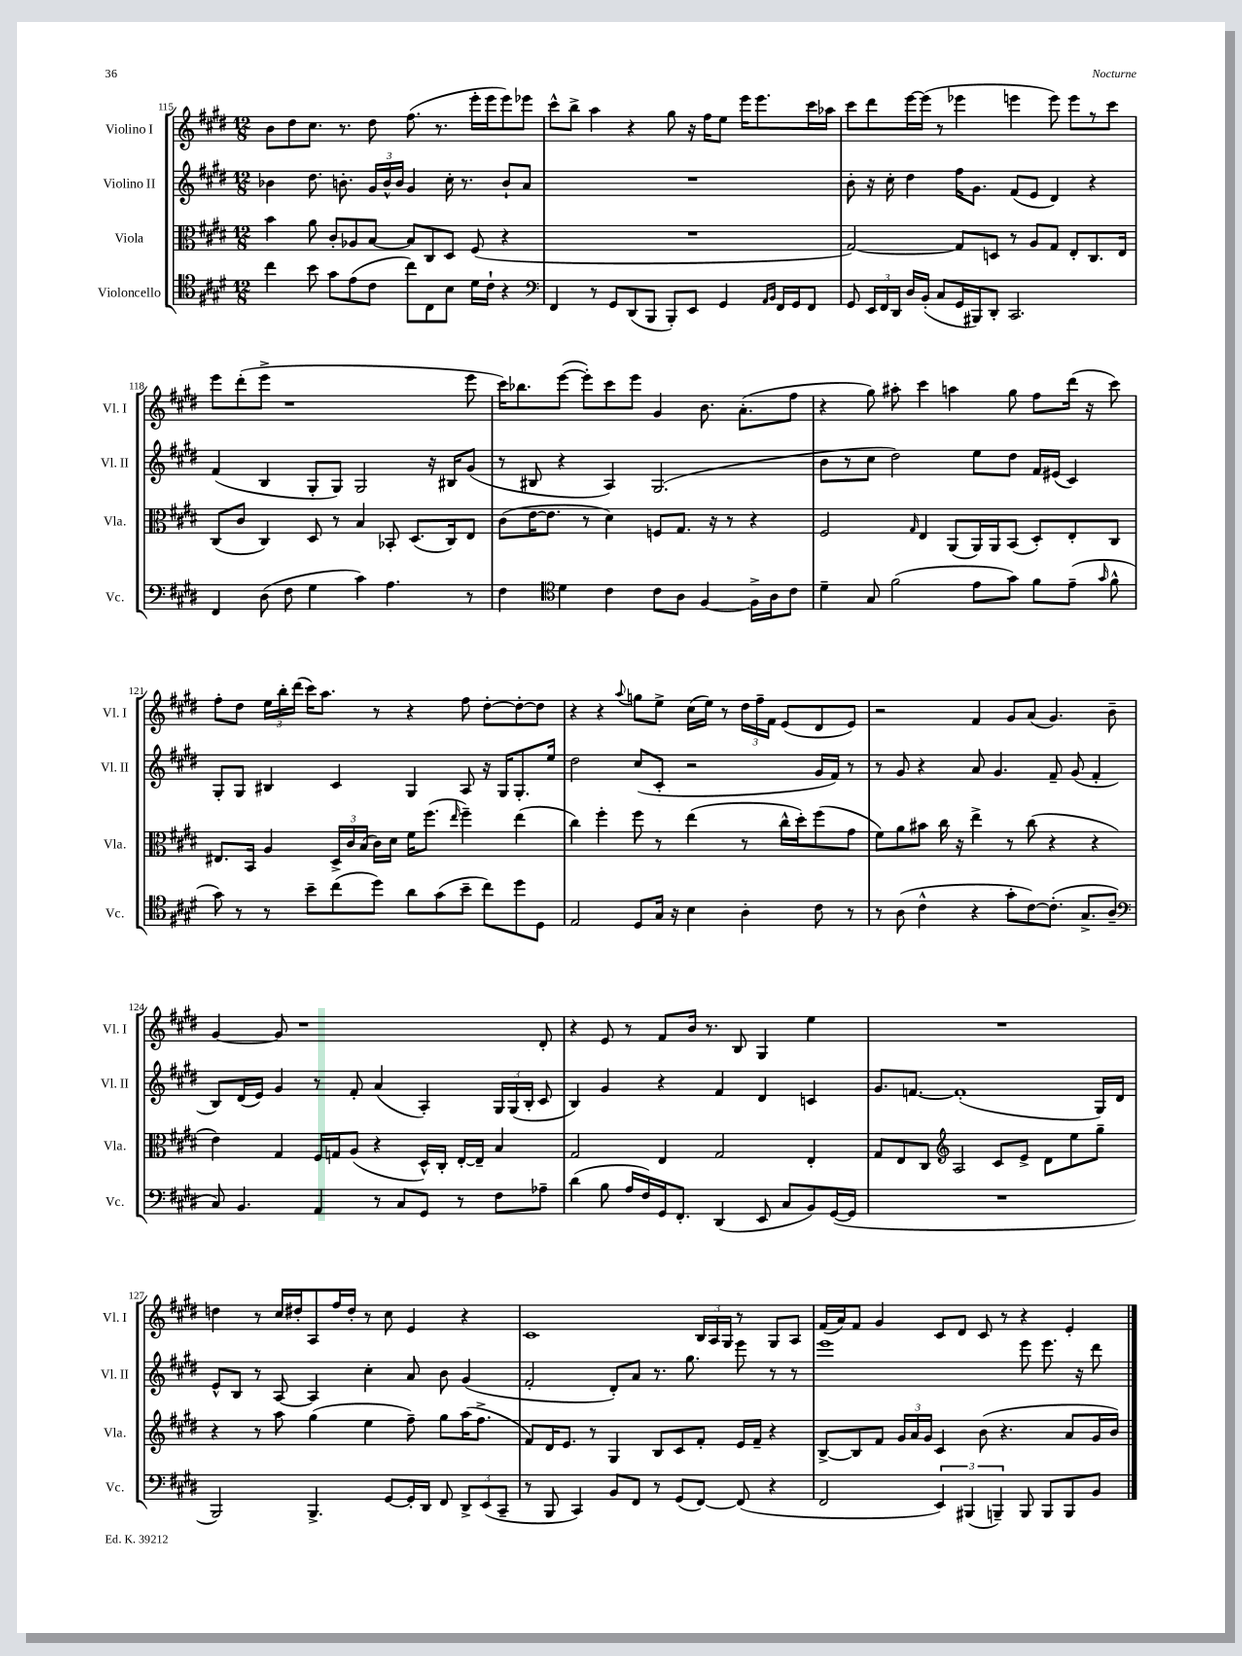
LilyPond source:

<<
\new StaffGroup <<
\new Staff = "s0" \with { instrumentName = "Violino I" shortInstrumentName = "Vl. I" } {
    \clef treble \key e \major \numericTimeSignature \time 12/8
    \autoBeamOff b'8[ dis''8 cis''8.] r8. dis''8 fis''8.( r8. e'''16[-. e'''16 e'''8) ees'''8] |
    cis'''8[-^ b''8]-> a''4 r4 gis''8 r16 fis''16[ e''8] e'''16[ e'''8. cis'''16 aes''16] |
    cis'''8[ dis'''8 e'''16~ e'''16]( r8 ees'''4 e'''4 e'''8) e'''8[ r8 cis'''8] |
    e'''8[ dis'''8-.( e'''8]-> r1 e'''8 |
    cis'''16[) bes''8. e'''8]~( e'''8[-.) cis'''8 e'''8] gis'4 b'8. a'8.[-.( fis''8] |
    r4 gis''8) ais''8-. cis'''4 a''4 gis''8 fis''8[ dis'''16]( r16 cis'''8) |
    fis''8[-. dis''8] \tuplet 3/2 { e''16[ b''16-. dis'''16]( } cis'''16[) a''8.] r8 r4 fis''8 dis''8[~-. dis''8~-. dis''8] |
    r4 r4 \appoggiatura { a''8 } g''8[ e''8]-> cis''16[( e''16]) r8 \tuplet 3/2 { dis''16[ fis''16-- fis'16] } e'8[( dis'8 e'8]) |
    r2 fis'4 gis'8[ a'8]( gis'4.) b'8-- |
    gis'4~ gis'8 r1 dis'8-. |
    r4 e'8 r8 fis'8[ b'16] r8. b8 gis4 e''4 |
    R1. |
    d''4 r8 cis''16[ dis''16-. a8 fis''16 dis''16]-. r8 cis''8 e'4 r4 |
    cis'1 \tuplet 3/2 { b16[ a16 gis16] } r8 gis8[ a8] |
    fis'16[( a'16) fis'8] gis'4 cis'8[ dis'8] cis'8 r8 r4 e'4-. \bar "|." |
}
\new Staff = "s1" \with { instrumentName = "Violino II" shortInstrumentName = "Vl. II" } {
    \clef treble \key e \major \numericTimeSignature \time 12/8
    \autoBeamOff bes'4 dis''8. b'8.-. \tuplet 3/2 { gis'16[ b'16-^ b'16] } gis'4 cis''16-. r8. b'8[-! a'8] |
    R1. |
    b'8-. r16 cis''16-. dis''4 fis''16[ gis'8.] fis'8[( e'8] dis'4) r4 |
    fis'4( b4 gis8[-. gis8]) gis2 r16 bis16[ gis'8]( |
    r8 bis8 r4 a4) gis2.( |
    b'8[ r8 cis''8] dis''2) e''8[ dis''8] fis'16[ eis'16]( cis'4) |
    gis8[-. gis8] bis4 cis'4 gis4 a8 r16 gis16[ gis8.-. e''16] |
    dis''2 cis''8[( cis'8]-. r2 gis'16[ fis'16]) r8 |
    r8 gis'8 r4 a'8 gis'4. fis'8-- gis'8( fis'4-. |
    b8[) dis'16( e'16]) gis'4 r8 fis'8-. a'4( a4-.) \tuplet 3/2 { gis16[ gis16( b16]-. } cis'8 |
    b4) gis'4 r4 fis'4 dis'4 c'4 |
    gis'8.[ f'8.]~ f'1-.( gis16[) dis'16] |
    e'8[-^ b8] r8 a8~ a4 cis''4-. a'8 b'8 gis'4( |
    fis'2-. dis'8[-.) a'8] r8. gis''8. e'''8 r8 r8 |
    e'''1 e'''8 e'''8. r16 dis'''8 \bar "|." |
}
\new Staff = "s2" \with { instrumentName = "Viola" shortInstrumentName = "Vla." } {
    \clef alto \key e \major \numericTimeSignature \time 12/8
    \autoBeamOff b'4 a'8 cis'8[-. aes8 b8]~ b8[ cis8 dis8] fis8( r4 |
    R1. |
    gis2~) gis8[ d8] r8 a8[ gis8] e8[-. cis8. e16] |
    cis8[( cis'8] cis4) dis8 r8 b4 bes,8-. dis8.[( cis16) e8] |
    cis'8[( e'16~ e'8.] r8 dis'4) f8[ gis8.] r16 r8 r4 |
    fis2 \grace { gis16 } e4 a,8[( a,16) a,16 b,8]( dis8[-.) e8-. cis8] |
    eis8.[ b,16] a4 \tuplet 3/2 { dis16[-> cis'16 b16]( } cis'16[) dis'16] fis'16[ fis''8.]( \grace { e''16 } fis''4--) e''4( |
    cis''4) fis''4-. fis''8 r8 e''4( r8 cis''16[-^ dis''16-.) fis''8( gis'8] |
    fis'8[) a'8 bis'8] cis''16 r16 e''4-> r8 cis''8( r4 r4 |
    e'4) gis4 fis16[ g16 a8]( r4 dis16[-^) cis16]-. e16[~-. e16]-- b4 |
    gis2 e4 gis2 e4-. |
    gis8[ e8 cis8] \clef treble a2 cis'8[ e'8]-> dis'8[ e''8 gis''8]-- |
    r4 r8 a''8 gis''4( e''4 fis''8--) gis''8[ a''16( fis''8.]-> |
    fis'8[) dis'16 e'8.] r8 gis4 b8[ cis'8 fis'8]-. e'16[ fis'16]-- r4 |
    b8[~-> b8 fis'8] \tuplet 3/2 { gis'16[ a'16 gis'16] } cis'4 b'8( r4. a'8[ gis'16 b'16]) \bar "|." |
}
\new Staff = "s3" \with { instrumentName = "Violoncello" shortInstrumentName = "Vc." } {
    \clef tenor \key e \major \numericTimeSignature \time 12/8
    \autoBeamOff cis''4 b'8 gis'8[ e'8( cis'8] cis''8[) cis8 b8] dis'16[ cis'16]-! r4 |
    \clef bass fis,4 r8 gis,8[ dis,8( b,,8] b,,8[-.) e,8] gis,4 \grace { a,16[ b,16] } fis,16[ gis,16 fis,8] |
    gis,8 \tuplet 3/2 { e,16[ fis,16 dis,16] } dis16[ b,16]-.( cis8[ gis,16 bis,,16) dis,8]-. cis,2. |
    fis,4 dis8( fis8 gis4 cis'4) a4. r8 |
    fis4 \clef tenor dis'4 cis'4 cis'8[ a8] fis4~ fis16[-> a16 cis'8] |
    dis'4-- gis8 fis'2( e'8[ gis'8]) fis'8[ e'8]--( \grace { gis'16 } fis'8-^ |
    gis'8) r8 r8 b'8[-- cis''8( dis''8]) a'8[ gis'8( b'8]-- cis''8[) dis''8 dis8] |
    e2 dis8[ gis16] r16 b4 a4-. cis'8 r8 |
    r8 a8( cis'4-^ r4 gis'8[-. cis'8~) cis'8.]-.( gis8.[-> a8]-- |
    \clef bass cis8) b,4. a,4 r8 cis8[ gis,8] r8 fis8[ aes8]-- |
    dis'4( b8 a16[ fis16) gis,16 fis,8.]-. dis,4( e,8 cis8[ b,8) gis,16~( gis,16] |
    R1. |
    b,,2) b,,4.-> gis,8[~ gis,16-. dis,16] fis,8 \tuplet 3/2 { dis,8[-> e,8( cis,8]-- } |
    r8 b,,8 cis,4) b,8[ fis,8] r8 gis,8[( fis,8]~) fis,8( r4 |
    fis,2 \tuplet 3/2 { e,4) bis,,4( b,,4--) } b,,8 b,,8[ b,,8 b,8] \bar "|." |
}
>>
>>
\layout { \context { \Score currentBarNumber = #115 } }
